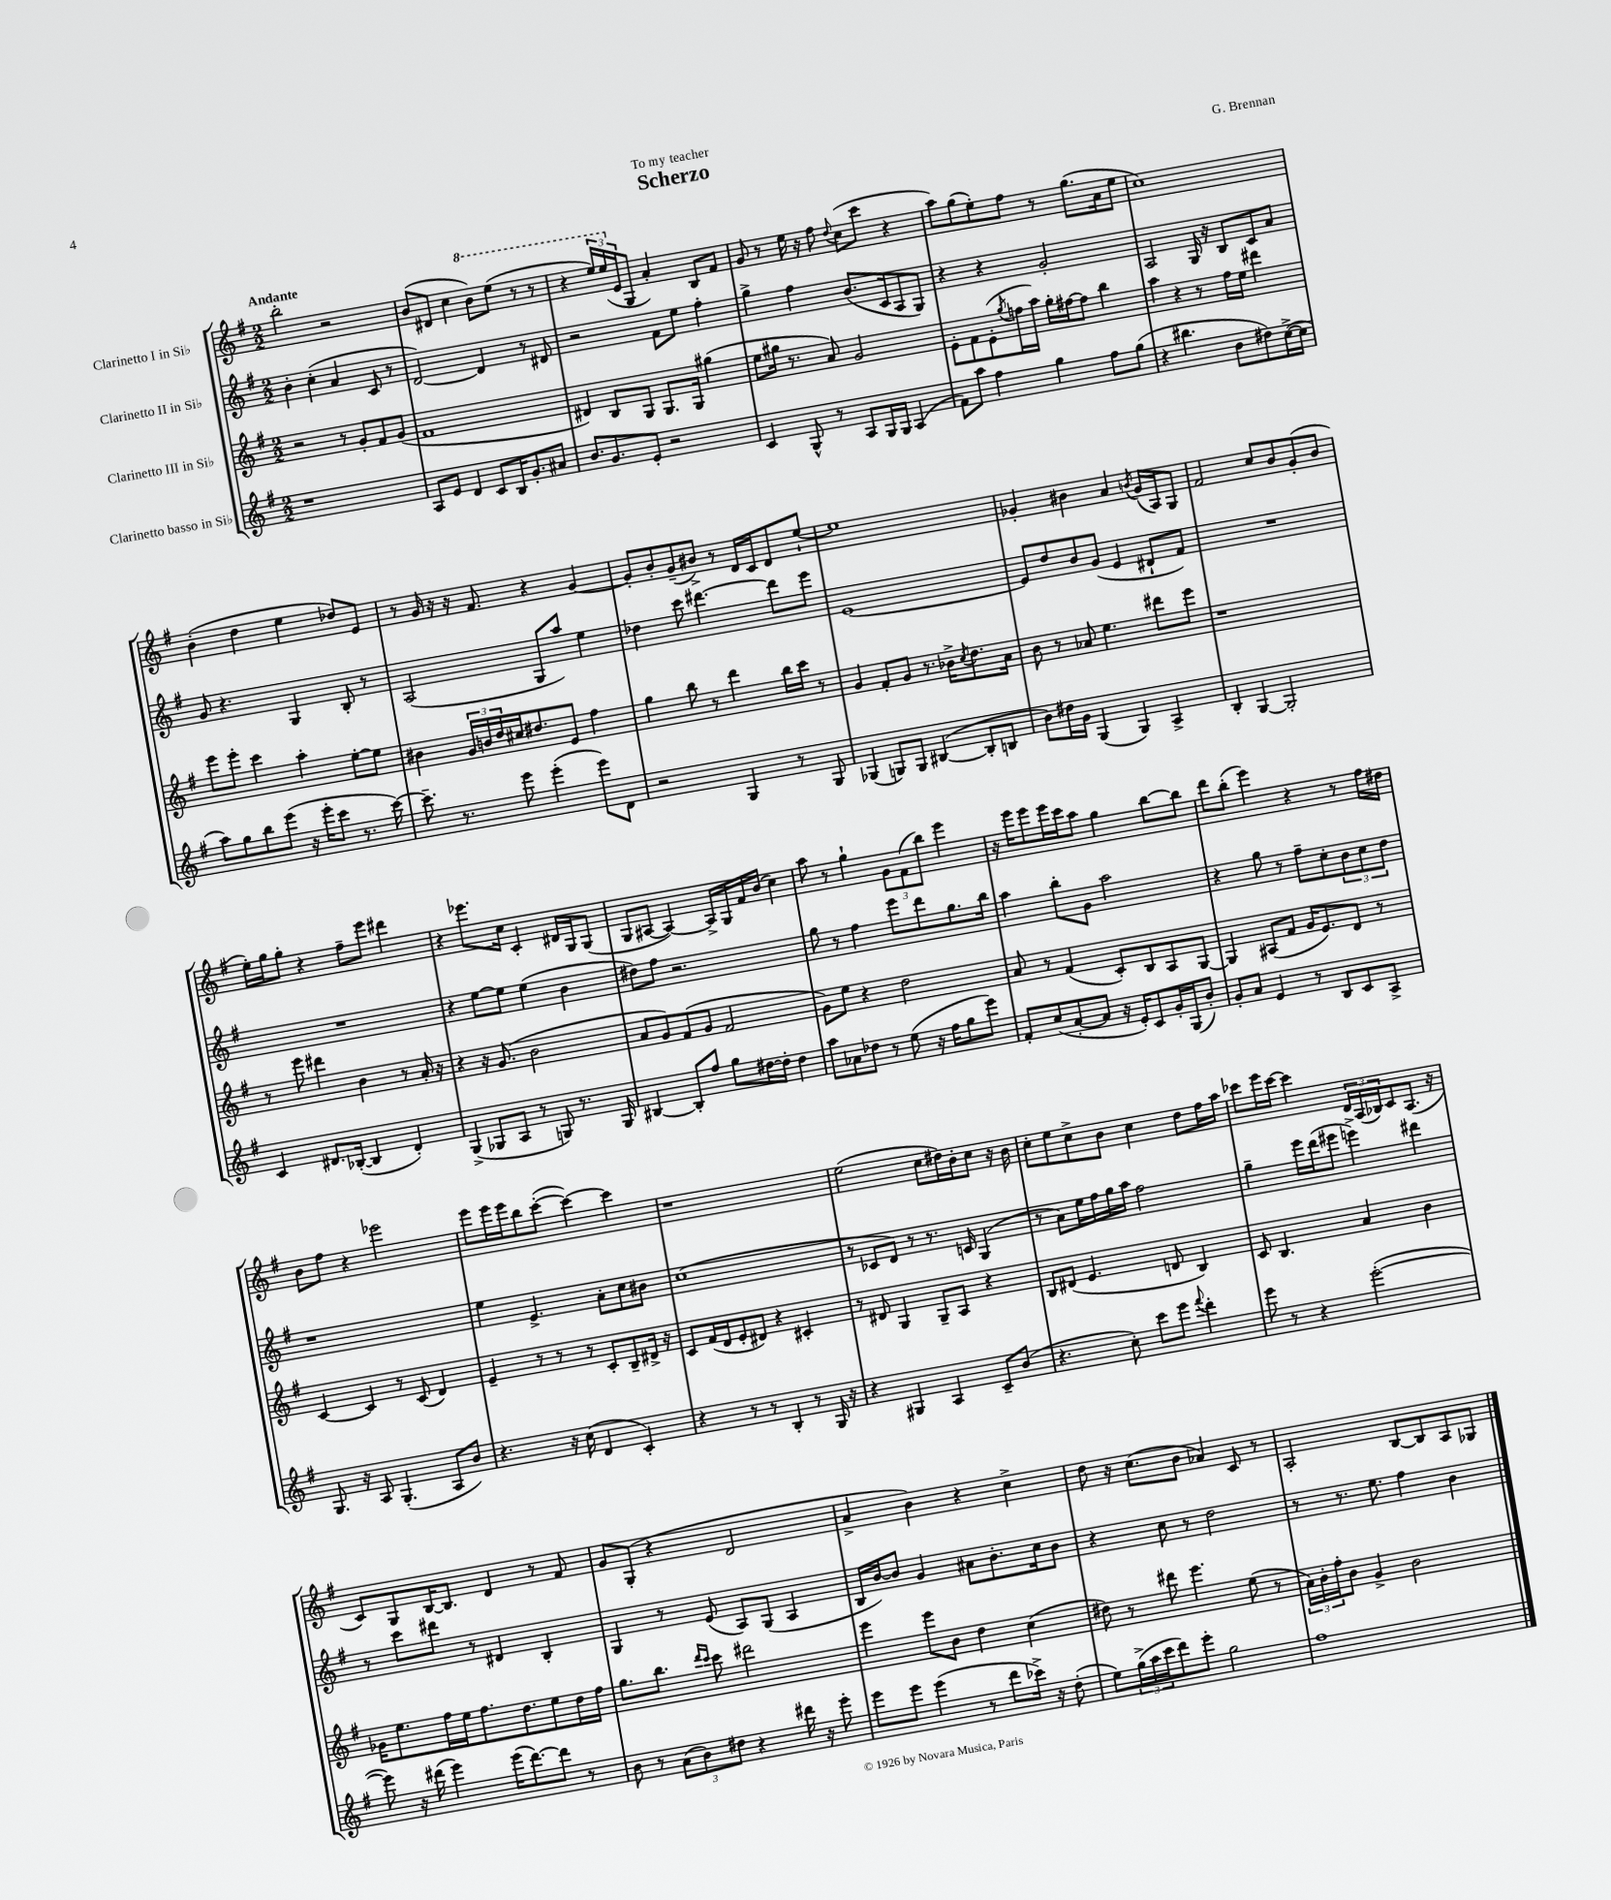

**kern	**kern	**kern	**kern
*staff4	*staff3	*staff2	*staff1
*clefG2	*clefG2	*clefG2	*clefG2
*k[f#]	*k[f#]	*k[f#]	*k[f#]
*M2/2	*M2/2	*M2/2	*M2/2
1r	2r	4b'	2bb'
.	.	(4cc'	.
.	8r	4a	2r
.	8g'	.	.
.	8f#	8c	.
.	(8g	8r	.
=	=	=	=
8A	1f#	[2d)	(8b
8e	.	.	8d#
4d	.	.	4cc
8c	.	4d]	8bb)
16B	.	.	(8eee
8.g'	.	.	.
.	.	8r	8r
8a#	.	8d#	8r
=	=	=	=
8.b	4d#)	2r	4r
8.g	.	.	.
.	8B	.	24eee)
.	.	.	(24eee
.	.	.	24e
8e'	8G	.	8G
2r	8.G	8f#	4a')
.	.	8ee	.
.	16G	.	.
.	(4gg#	4ff#'	8B
.	.	.	8f#
=	=	=	=
4c	8ee	4gg^	8g
.	16gg#	.	8r
.	8.r	.	.
8G^^	.	4ff#	16ee
.	.	.	16r
8r	8a)	.	8ff#
.	.	.	8qqdd
8A	2g	(8.b	(8cc
16G	.	.	8ccc
16G	.	16c	.
(4A	.	8A	4r
.	.	8G)	.
=	=	=	=
8f#)	8e'	4r	8aa)
8aa	8f#	.	(8gg
4ff#	(8e'	4r	8ee')
.	8qgg	.	.
.	16ff	.	8ff#
.	16aa)	.	.
4gg	16gg'	2g'	8r
.	[16ff#	.	.
.	8ff#]	.	(8.gg
8ff#	4bb	.	.
.	.	.	16a
(8gg	.	.	8ee
=	=	=	=
4r	4aa	2A	1cc)
4.bb#	4r	.	.
.	8r	16G	.
.	.	16r	.
8b	16ff#	8B	.
.	16ee	.	.
8dd#)	4ddd#	8c	.
([16cc^	.	8a	.
16cc]	.	.	.
=	=	=	=
8aa)	8eee	8g	(4b'
8gg	8eee'	4.r	.
8bb	4ccc	.	4dd
(8eee	.	.	.
16r	4aa'	4G	4ee
16eee'	.	.	.
8ccc	.	.	.
8.r	[8ee'	8B'	8dd-)
.	8ee]	8r	8e
[16ccc)	.	.	.
=	=	=	=
8.ccc~]	4b#	(2A	8r
.	.	.	16g
8.r	.	.	16r
.	24g	.	16r
.	24b	.	.
.	.	.	8.f#
.	24dd	.	.
8eee	16cc#	.	.
.	8.dd#	.	.
(4eee'	.	8G	4r
.	8e	8aa)	.
8eee)	4ff#	4ee	[4g
8d	.	.	.
=	=	=	=
2r	4gg	4dd-	8g']
.	.	.	8b'
.	8bb	8ccc	(8g~
.	8r	[4.ddd#	8b#^)
4G	4ddd	.	8r
.	.	.	16d
.	.	.	16c
8r	16bb	8ddd#]	8d
.	16ccc	.	.
8G	8r	8eee	[8ee`
=	=	=	=
(4G-	4g	[1e	1ee]
8G)	8f#'	.	.
8G	8g	.	.
([4B#	8.r	.	.
.	16b-^	.	.
.	8qcc	.	.
8B#']	8.dd	.	.
8B	.	.	.
.	16a	.	.
=	=	=	=
8b)	8b	8e]	4g-'
16dd#	8r	8dd	.
16g	.	.	.
(4G	8a-	8b	4b#
.	4.ee	(8g	.
4G)	.	4e	4a
.	.	.	8qb
4A^	8ddd#	8d#`	(16g-
.	.	.	16A)
.	8eee	8f#)	8G
=	=	=	=
4B'	1r	1r	2f#
[4G	.	.	.
2G']	.	.	8cc
.	.	.	8b
.	.	.	(8g'
.	.	.	8b
=	=	=	=
4c	8r	1r	16ee')
.	.	.	16gg
.	8eee	.	8gg'
8.d#	4ddd#	.	4r
([16B-'	.	.	.
4B-]	4b	.	8ff#~
.	.	.	8eee
4d#')	8r	.	4ddd#
.	16a'	.	.
.	16r	.	.
=	=	=	=
(4G^	4r	4r	4r
8G-	16r	[8ee	8.eee-
.	(8.g	.	.
8A	.	8ee]	.
.	.	.	16cc
8r	2b	(4ee	4c'
8G)	.	.	.
8.r	.	4b	16d#
.	.	.	16G
.	.	.	(8G
16G	.	.	.
=	=	=	=
[4B#	8a	8dd#)	8G
.	8g)	8ff#	[8A#
8B#']	(8f#	2.r	4A#_)
8ff#	8g	.	.
8gg	2f#	.	16A#^]
.	.	.	16G
[16dd#	.	.	16f#
16dd#']	.	.	(16b
4dd#	.	.	4cc)
=	=	=	=
8aa	8g)	8gg	8aa
8a-	8ee	8r	8r
8dd-	4r	4ff#	4gg`
8r	.	.	.
(8ee	2dd	8eee	12g
.	.	.	(12f#
16r	.	8ddd	.
.	.	.	12bb)
16ff#	.	.	.
8gg	.	8.gg	4eee
8eee)	.	.	.
.	.	16bb	.
=	=	=	=
8f#'	8a	4aa	16r
.	.	.	16eee
(8cc	8r	.	8eee
[8a'	(4f#	8bb'	16eee
.	.	.	16ccc
8a]	.	8g	8aa
16r	8c')	2aa	4gg
16e')	.	.	.
8c	8B	.	.
16g'	8A	.	[8bb
(16G	.	.	.
8b')	[8G	.	8bb]
=	=	=	=
8g'	4G]	4r	8ddd
8a	.	.	(8bb'
4e	(8A#	8gg	4eee)
.	8f#	8r	.
8r	16g	8ff#~	4r
.	8.e)	.	.
8B	.	8cc'	.
8c	8d	12b	8r
.	.	12cc	.
8A^	8r	.	16ff#
.	.	12dd	.
.	.	.	16dd#
=	=	=	=
8.G	[4c	1r	8b
.	.	.	8ff#
16r	.	.	.
8A	4c]	.	4r
(4.G'	.	.	.
.	8r	.	2eee-
.	(8c	.	.
8A	4d)	.	.
8b)	.	.	.
=	=	=	=
4.r	4e~	4ee	8eee
.	.	.	16eee
.	.	.	16eee
.	8r	4.e^	8bb
16r	8r	.	([8ccc'
(16cc	.	.	.
4d	8r	.	4ccc_)
.	8c'	8a'	.
4c')	8B~	8cc	4ccc]
.	16d#^	8b#	.
.	16r	.	.
=	=	=	=
4r	8c	(1cc	1r
.	(16f#	.	.
.	16d	.	.
8r	8e'	.	.
8r	8d#)	.	.
4B'	4r	.	.
8r	4c#'	.	.
16G	.	.	.
16r	.	.	.
=	=	=	=
4r	8r	8r	(2ee
.	8d#	8c-	.
4G#	4G	8d)	.
.	.	8r	.
4A	8G~	8.r	8cc
.	8A	.	16dd#)
.	.	16c	16b'
8c~	4r	(4G	8cc
(8b	.	.	16r
.	.	.	16b
=	=	=	=
4.r	8B	8r	8cc'
.	(8d#	8a)	8ee
.	4.e	16ee	8cc^
.	.	16ff#	.
8cc')	.	16gg	8b
.	.	16aa	.
8ccc	.	2ff#	4cc
8eee	8d	.	.
8qqfff#	.	.	.
4ddd'	4B)	.	8dd
.	.	.	16ff#
.	.	.	16aa
=	=	=	=
8eee	8c	4gg~	8ccc-
8r	4.B	.	16eee
.	.	.	[16ccc-
4r	.	16eee	4ccc-]
.	.	(16ddd	.
.	.	8eee#	.
([2eee'	4a	4eee^)	24d
.	.	.	(24A
.	.	.	24B-)
.	.	.	8c
.	4b	4ddd#	(8.A
.	.	.	16r
=	=	=	=
8eee])	16g-	8r	8c)
.	8.ee	.	.
16r	.	8ccc	8G
(16ddd#	.	.	.
4eee)	16ff#	8ddd#	[16B
.	16ee	.	8.B]
.	8.ff#	8r	.
(16eee	.	4d#	4d
[8.ddd#)	8.dd	.	.
8ddd#]	8ee	4B'	8r
8r	16dd	.	8f#
.	16ff#	.	.
=	=	=	=
8b	8.gg	4G	8g
8r	.	.	(8G'
.	8.bb	.	.
(12a	.	8r	4r
12b)	.	.	.
.	16qqddd	.	.
.	16qqccc	.	.
.	8ccc	(8e	.
12dd#	.	.	.
4r	2ddd#	8A)	2d
.	.	(8G	.
16ddd#	.	4A	.
16r	.	.	.
8eee'	.	.	.
=	=	=	=
8eee	4eee	16B	4a^
.	.	[16b)	.
8eee	.	8b]	.
(4eee	8eee	4g	4b)
.	8b	.	.
8r	4dd	8a#	4r
8ddd	.	8.b'	.
16ccc-^)	(4cc	.	4cc^
16r	.	16cc	.
(8dd'	.	8b	.
=	=	=	=
8ee)	8dd#)	4r	8dd
(24gg^	8r	.	16r
24aa	.	.	.
.	.	.	(8.cc
24ccc	.	.	.
8ddd)	8ddd#	8cc	.
8eee'	4.eee	8r	8b
2gg	.	2dd	4a-)
.	(8ee	.	8c
.	8r	.	8r
=	=	=	=
1ff#	24a)	8r	2A'
.	24b'	.	.
.	24ff#'	.	.
.	8b	8.r	.
.	4g^	.	.
.	.	8.ee	.
.	2b	4ff#	[8B
.	.	.	8B]
.	.	4b	8A
.	.	.	8G-
==	==	==	==
*-	*-	*-	*-
